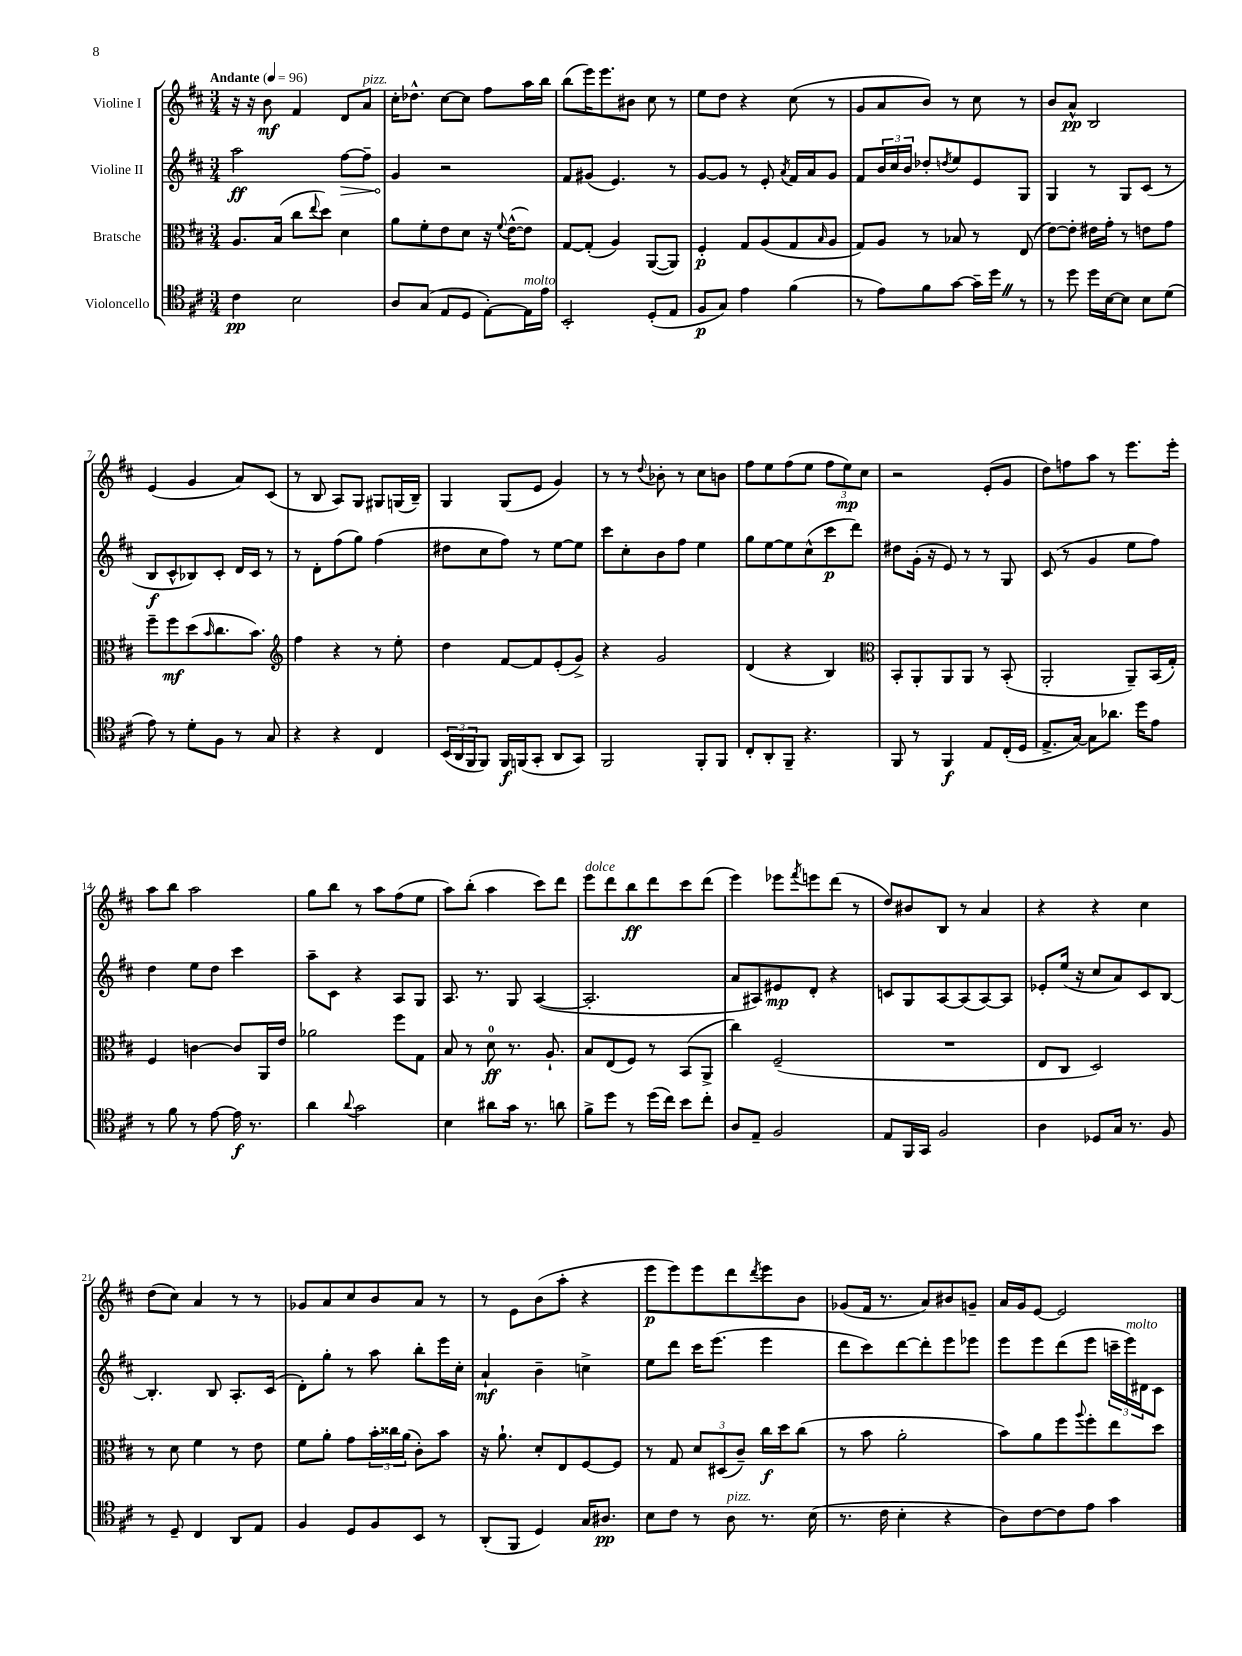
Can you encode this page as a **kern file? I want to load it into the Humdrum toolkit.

**kern	**dynam	**kern	**dynam	**kern	**dynam	**kern	**dynam
*part4	*part4	*part3	*part3	*part2	*part2	*part1	*part1
*staff4	*staff4	*staff3	*staff3	*staff2	*staff2	*staff1	*staff1
*I"Violoncello	*	*I"Bratsche	*	*I"Violine II	*	*I"Violine I	*
*clefC4	*	*clefC3	*	*clefG2	*	*clefG2	*
*k[f#c#]	*	*k[f#c#]	*	*k[f#c#]	*	*k[f#c#]	*
*M3/4	*	*M3/4	*	*M3/4	*	*M3/4	*
*MM96	*	*MM96	*	*MM96	*	*MM96	*
=1	=1	=1	=1	=1	=1	=1	=1
!	!	!	!	!	!	!LO:TX:a:B:t=Andante	!
4c#\	pp	8.A/L	.	2aa\	ff	16r	.
.	.	.	.	.	.	16r	.
.	.	.	.	.	.	8b\	mf
.	.	(16B/Jk	.	.	.	.	.
2B\	.	8cc#\L	.	.	.	4f#/	.
.	.	8qqee/	.	.	.	.	.
.	.	8dd\J)	.	.	.	.	.
!	!	!	!	!	!LO:HP:b	!	!
.	.	4d\	.	[8ff#\L	>	8d/L	.
!	!	!	!	!	!	!LO:TX:a:i:t=pizz.	!
.	.	.	.	8ff#~\J]	.	8a/J	.
=2	=2	=2	=2	=2	=2	=2	=2
8A/L	.	8a\L	.	4g/	.	16cc#'\KL	.
.	.	.	.	.	.	8.dd-X^^\J	.
(8G/J	.	8f#'\	.	.	.	.	.
8E/L	.	8e\	.	2r	]	[8cc#\L	.
8D/J	.	8d\J	.	.	.	8cc#\J]	.
[8E'\L)	.	16r	.	.	.	8ff#\L	.
.	.	8qqf#/	.	.	.	.	.
.	.	([16e^^\KL	.	.	.	.	.
!LO:TX:a:i:t=molto	!	!	!	!	!	!	!
16E\L]	.	8e\J])	.	.	.	16aa\L	.
16e\JJ	.	.	.	.	.	16bb\JJ	.
=3	=3	=3	=3	=3	=3	=3	=3
2BB'/	.	[8G/L	.	8f#/L	.	(8bb\L	.
.	.	(8G'/J]	.	(8g#X/J	.	16eee\K)	.
.	.	.	.	.	.	8.eee\	.
.	.	4A/)	.	4.e/)	.	.	.
.	.	.	.	.	.	8b#X\J	.
(8D'/L	.	([8AA/L	.	.	.	8cc#\	.
8E/J	.	8AA/J])	.	8r	.	8r	.
=4	=4	=4	=4	=4	=4	=4	=4
8F#/L	p	4F#'/	p	[8g/L	.	8ee\L	.
8G/J)	.	.	.	8g/J]	.	8dd\J	.
4e\	.	8G/L	.	8r	.	4r	.
.	.	(8A/	.	8e'/	.	.	.
.	.	.	.	8qa/	.	.	.
(4f#\	.	8G/	.	16f#/LL	.	(8cc#\	.
.	.	.	.	16a/J	.	.	.
.	.	16qqB/	.	.	.	.	.
.	.	8A/J	.	8g/J	.	8r	.
=5	=5	=5	=5	=5	=5	=5	=5
8r	.	8G/L)	.	8f#/L	.	8g/L	.
8e\L)	.	8A/J	.	24b/L	.	8a/	.
.	.	.	.	24cc#/	.	.	.
.	.	.	.	24b/JJ	.	.	.
8f#\	.	8r	.	8dd-X'/L	.	8b/J)	.
.	.	.	.	8qddn/	.	.	.
[8g\J	.	8B-X/	.	8ee/	.	8r	.
16g~\LL]	.	8r	.	8e/	.	8cc#\	.
16ddZ\JJ	.	.	.	.	.	.	.
8r	.	(8E/	.	8G/J	.	8r	.
=6	=6	=6	=6	=6	=6	=6	=6
8r	.	[8e\L)	.	4G/	.	8b/L	.
8dd\	.	8e'\J]	.	.	.	8a^^/J	pp
16dd\LL	.	16e#X\LL	.	8r	.	2B/	.
[16B\J	.	16g'\JJ	.	.	.	.	.
8B\J]	.	8r	.	8G/L	.	.	.
8B\L	.	8en\L	.	(8c#/J	.	.	.
(8d\J	.	8g\J	.	8r	.	.	.
!!LO:LB:g=z
=7	=7	=7	=7	=7	=7	=7	=7
8e\)	.	8ff#~\L	.	8B/L	f	(4e/	.
8r	.	8ff#\	mf	8c#^^/	.	.	.
8d'\L	.	(8dd\	.	8B-X/)	.	4g/	.
.	.	16qqb/	.	.	.	.	.
8F#\J	.	8.cc#\	.	8c#'/J	.	.	.
8r	.	.	.	16d/LL	.	8a/L)	.
.	.	8.b\J)	.	16c#/JJ	.	.	.
8G/	.	.	.	8r	.	(8c#/J	.
=8	=8	=8	=8	=8	=8	=8	=8
*	*	*clefG2	*	*	*	*	*
4r	.	4ff#\	.	8r	.	8r	.
.	.	.	.	8d'\L	.	8B/	.
4r	.	4r	.	(8ff#\	.	8A/L)	.
.	.	.	.	8gg\J)	.	8G/J	.
4C#/	.	8r	.	(4ff#\	.	8G#X/L	.
.	.	8ee'\	.	.	.	(16Gn/L	.
.	.	.	.	.	.	16B~/JJ)	.
=9	=9	=9	=9	=9	=9	=9	=9
(24BB/LL	.	4dd\	.	8dd#X\L	.	4G/	.
24AA/	.	.	.	.	.	.	.
24FF#/J	.	.	.	.	.	.	.
8FF#/J)	.	.	.	8cc#\	.	.	.
16FF#/LL	f	[8f#/L	.	8ff#\J)	.	(8G/L	.
(16FFn/J	.	.	.	.	.	.	.
8GG'/J	.	8f#/]	.	8r	.	8e/J	.
8AA/L	.	(8e'/	.	[8ee\L	.	4g/)	.
8GG/J)	.	8g^/J)	.	8ee\J]	.	.	.
=10	=10	=10	=10	=10	=10	=10	=10
2FF#/	.	4r	.	8ccc#\L	.	8r	.
.	.	.	.	8cc#'\	.	8r	.
.	.	.	.	.	.	8qqdd/	.
.	.	2g/	.	8b\	.	8b-X'\	.
.	.	.	.	8ff#\J	.	8r	.
8FF#'/L	.	.	.	4ee\	.	8cc#\L	.
8FF#/J	.	.	.	.	.	8bn\J	.
=11	=11	=11	=11	=11	=11	=11	=11
8C#'/L	.	(4d/	.	8gg\L	.	8ff#\L	.
8AA'/	.	.	.	[8ee\	.	8ee\	.
8FF#~/J	.	4r	.	8ee\]	.	(8ff#\	.
4.r	.	.	.	(8cc#^^\	.	8ee\J	.
.	.	4B/)	.	8ccc#\	p	12ff#\L	.
.	.	.	.	.	.	12ee\)	mp
.	.	.	.	8ddd\J)	.	.	.
.	.	.	.	.	.	12cc#\J	.
=12	=12	=12	=12	=12	=12	=12	=12
*	*	*clefC3	*	*	*	*	*
8FF#/	.	8BB'/L	.	8dd#X\L	.	2r	.
8r	.	8AA'/	.	(16g'\Jk	.	.	.
.	.	.	.	16r	.	.	.
4FF#/	f	8AA/	.	8e/)	.	.	.
.	.	8AA/J	.	8r	.	.	.
8E/L	.	8r	.	8r	.	(8e'/L	.
(16C#'/L	.	(8BB'/	.	8G/	.	8g/J	.
16D/JJ	.	.	.	.	.	.	.
=13	=13	=13	=13	=13	=13	=13	=13
8.E^/L	.	2AA'/	.	(8c#/	.	8dd\L)	.
.	.	.	.	8r	.	8ffn\	.
[16G/Jk)	.	.	.	.	.	.	.
8G\L]	.	.	.	4g/	.	8aa\J	.
8.a-X\J	.	.	.	.	.	8r	.
.	.	8AA~/L)	.	8ee\L	.	8.eee\L	.
16dd\KL	.	.	.	.	.	.	.
8e\J	.	(16BB/L	.	8ff#\J)	.	.	.
.	.	16G'/JJ)	.	.	.	16eee'\Jk	.
!!LO:LB:g=z
=14	=14	=14	=14	=14	=14	=14	=14
8r	.	4F#/	.	4dd\	.	8aa\L	.
8f#\	.	.	.	.	.	8bb\J	.
8r	.	[4cn\	.	8ee\L	.	2aa\	.
[8e\	.	.	.	8dd\J	.	.	.
16e\]	f	8c/L]	.	4ccc#\	.	.	.
8.r	.	.	.	.	.	.	.
.	.	16AA/L	.	.	.	.	.
.	.	16e/JJ	.	.	.	.	.
=15	=15	=15	=15	=15	=15	=15	=15
4a\	.	2a-X\	.	8aa~\L	.	8gg\L	.
.	.	.	.	8c#\J	.	8bb\J	.
8qqa/	.	.	.	.	.	.	.
2g\	.	.	.	4r	.	8r	.
.	.	.	.	.	.	8aa\L	.
.	.	8ff#\L	.	8A/L	.	(8ff#\	.
.	.	8G\J	.	8G/J	.	8ee\J	.
=16	=16	=16	=16	=16	=16	=16	=16
4B\	.	8B/	.	8.A/	.	8aa\L)	.
.	.	8r	.	.	.	(8bb'\J	.
.	.	.	.	8.r	.	.	.
8a#X\L	.	8d\	ff	.	.	4aa\	.
16g\Jk	.	8.r	.	8G/	.	.	.
8.r	.	.	.	.	.	.	.
.	.	.	.	([4A/	.	8ccc#\L)	.
.	.	8.A`/	.	.	.	.	.
8an\	.	.	.	.	.	8ddd\J	.
=17	=17	=17	=17	=17	=17	=17	=17
!	!	!	!	!	!	!LO:TX:a:i:t=dolce	!
8f#^\L	.	8B/L	.	2.A'/]	.	8eee\L	.
8dd\J	.	(8E/	.	.	.	8ddd\	.
8r	.	8F#/J)	.	.	.	8bb\	ff
(16dd\LL	.	8r	.	.	.	8ddd\	.
16cc#\JJ)	.	.	.	.	.	.	.
8b\L	.	(8BB/L	.	.	.	8ccc#\	.
8cc#'\J	.	8AA^/J	.	.	.	(8ddd\J	.
=18	=18	=18	=18	=18	=18	=18	=18
8A/L	.	4cc#\)	.	8a/L	.	4eee\)	.
8E~/J	.	.	.	8A#X/)	.	.	.
2F#/	.	(2F#~/	.	8e#X/	mp	8eee-X\L	.
.	.	.	.	.	.	8qfff#/	.
.	.	.	.	8d'/J	.	8eeen\	.
.	.	.	.	4r	.	(8ddd\J	.
.	.	.	.	.	.	8r	.
=19	=19	=19	=19	=19	=19	=19	=19
8E/L	.	2.r	.	8cn/L	.	8dd/L)	.
16FF#/L	.	.	.	8G/	.	8b#X/	.
16GG/JJ	.	.	.	.	.	.	.
2F#/	.	.	.	[8A/	.	8B/J	.
.	.	.	.	(8A/]	.	8r	.
.	.	.	.	[8A/)	.	4a/	.
.	.	.	.	8A/J]	.	.	.
=20	=20	=20	=20	=20	=20	=20	=20
4A\	.	8E/L	.	8e-X'/L	.	4r	.
.	.	8C#/J	.	(16ee/Jk	.	.	.
.	.	.	.	16r	.	.	.
8D-X/L	.	2D/)	.	8cc#/L	.	4r	.
16G/Jk	.	.	.	8a/)	.	.	.
8.r	.	.	.	.	.	.	.
.	.	.	.	8c#/	.	4cc#\	.
8F#/	.	.	.	[8B/J	.	.	.
!!LO:LB:g=z
=21	=21	=21	=21	=21	=21	=21	=21
8r	.	8r	.	4.B'/]	.	(8dd\L	.
8D~/	.	8d\	.	.	.	8cc#\J)	.
4C#/	.	4f#\	.	.	.	4a/	.
.	.	.	.	8B/	.	.	.
8AA/L	.	8r	.	8.A'/L	.	8r	.
8E/J	.	8e\	.	.	.	8r	.
.	.	.	.	(16c#/Jk	.	.	.
=22	=22	=22	=22	=22	=22	=22	=22
4F#/	.	8f#\L	.	8d'\L)	.	8g-X/L	.
.	.	8a'\J	.	8gg'\J	.	8a/	.
8D/L	.	8g\L	.	8r	.	8cc#/	.
8F#/	.	24b'\L	.	8aa\	.	8b/	.
.	.	24cc##X\	.	.	.	.	.
.	.	(24a\JJ	.	.	.	.	.
8BB/J	.	8c#'\L)	.	8bb'\L	.	8a/J	.
8r	.	8b\J	.	16eee\L	.	8r	.
.	.	.	.	16cc#'\JJ	.	.	.
=23	=23	=23	=23	=23	=23	=23	=23
(8AA'/L	.	16r	.	4a`/	mf	8r	.
.	.	8.a`\	.	.	.	.	.
8FF#/J	.	.	.	.	.	8e\L	.
4D/)	.	8d'/L	.	4b~\	.	(8b\	.
.	.	8E/	.	.	.	8aa'\J	.
16G/KL	.	[8F#/	.	4ccn^\	.	4r	.
8.A#X/J	pp	.	.	.	.	.	.
.	.	8F#/J]	.	.	.	.	.
=24	=24	=24	=24	=24	=24	=24	=24
8B\L	.	8r	.	8ee\L	.	8eee\L	p
8c#\J	.	8G/	.	8ddd\J	.	8eee\)	.
8r	.	12d/L	.	16ccc#\KL	.	8eee\	.
.	.	.	.	(8.eee\J	.	.	.
.	.	(12D#X/	.	.	.	.	.
!LO:TX:a:i:t=pizz.	!	!	!	!	!	!	!
8A\	.	.	.	.	.	8ddd\	.
.	.	12c#~/J)	.	.	.	.	.
.	.	.	.	.	.	8qddd/	.
8.r	.	16cc#\LL	f	4eee\	.	8eee\	.
.	.	16dd\J	.	.	.	.	.
.	.	(8cc#\J	.	.	.	8b\J	.
(16B\	.	.	.	.	.	.	.
=25	=25	=25	=25	=25	=25	=25	=25
8.r	.	8r	.	8ddd\L	.	(8g-X/L	.
.	.	8b\	.	8ccc#\)	.	16f#/Jk	.
16c#\	.	.	.	.	.	8.r	.
4B'\	.	2a'\	.	[8ddd\	.	.	.
.	.	.	.	8ddd'\]	.	8a/L)	.
4r	.	.	.	8eee\	.	8b#X/	.
.	.	.	.	8eee-X\J	.	8gn~/J	.
=26	=26	=26	=26	=26	=26	=26	=26
8A\L)	.	8b\L)	.	8eee\L	.	16a/LL	.
.	.	.	.	.	.	16g/J	.
[8c#\	.	8a\	.	8eee\	.	[8e/J	.
8c#\]	.	8ff#\	.	(8ddd\	.	2e/]	.
.	.	8qqaa/	.	.	.	.	.
8e\J	.	8ff#'\	.	8eee\J	.	.	.
4g\	.	8ee\	.	24cccn~\LL	.	.	.
!	!	!	!	!LO:TX:a:i:t=molto	!	!	!
.	.	.	.	24eee\)	.	.	.
.	.	.	.	24d#X\J	.	.	.
.	.	8dd\J	.	8c#\J	.	.	.
==	==	==	==	==	==	==	==
*-	*-	*-	*-	*-	*-	*-	*-
